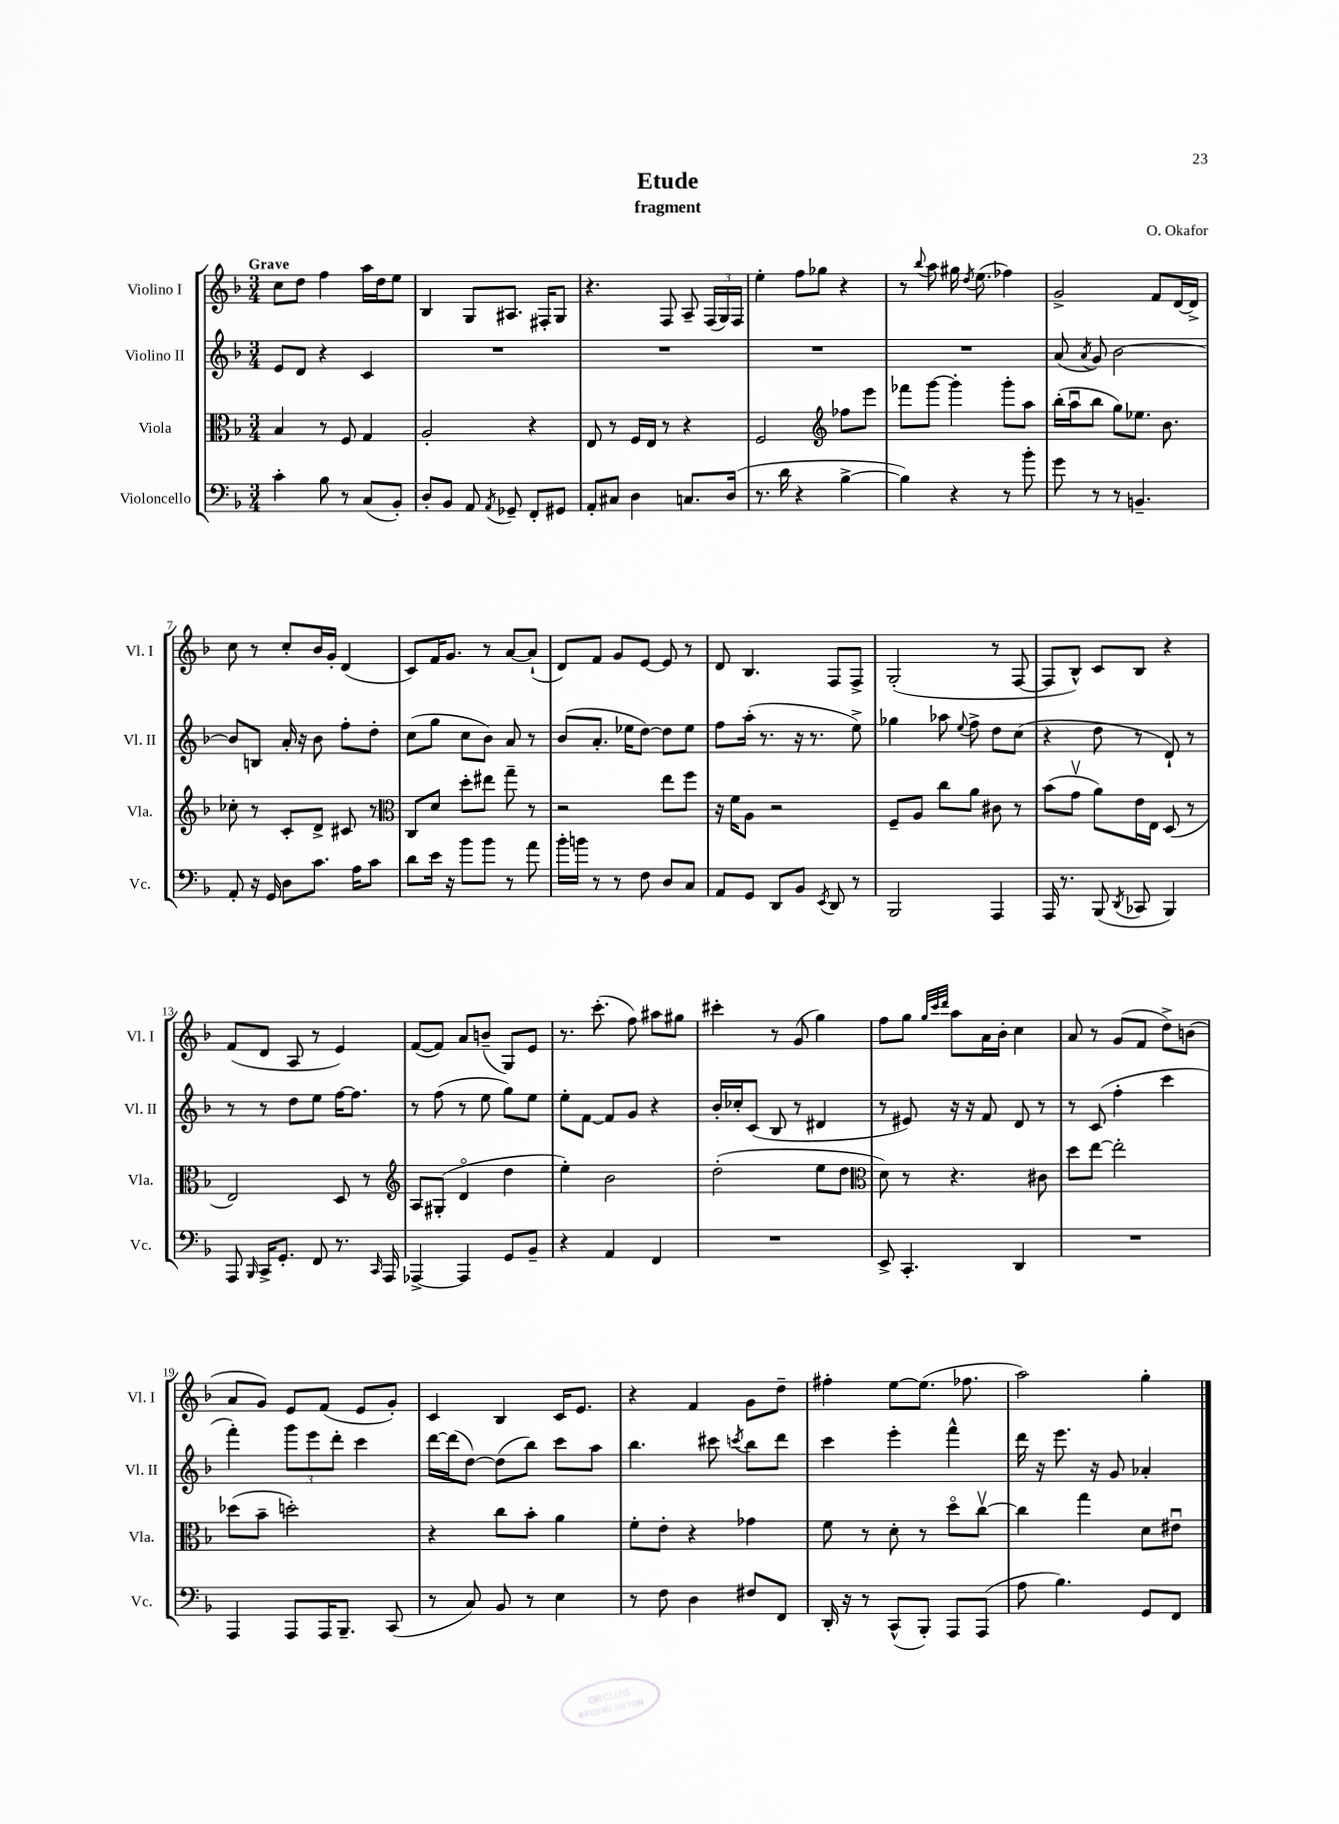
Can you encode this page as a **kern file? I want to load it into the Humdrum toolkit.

**kern	**kern	**kern	**kern
*part4	*part3	*part2	*part1
*staff4	*staff3	*staff2	*staff1
*I"Violoncello	*I"Viola	*I"Violino II	*I"Violino I
*I'Vc.	*I'Vla.	*I'Vl. II	*I'Vl. I
*clefF4	*clefC3	*clefG2	*clefG2
*k[b-]	*k[b-]	*k[b-]	*k[b-]
*M3/4	*M3/4	*M3/4	*M3/4
=1	=1	=1	=1
!	!	!	!LO:TX:a:B:t=Grave
4c'\	4B-/	8e/L	8cc\L
.	.	8d/J	8dd\J
8B-\	8r	4r	4ff\
8r	8F/	.	.
(8C/L	4G/	4c/	16aa\LL
.	.	.	16dd\J
8BB-'/J)	.	.	8ee\J
=2	=2	=2	=2
8D'/L	2A'/	2.r	4B-/
8BB-/J	.	.	.
8AA/	.	.	8G/L
8qAA/	.	.	.
8GG-X~/	.	.	8.A#X/J
8FF'/L	4r	.	.
.	.	.	16F#X'/KL
8GG#X/J	.	.	8G/J
=3	=3	=3	=3
8AA'/L	8E/	2.r	4.r
8C#X/J	8r	.	.
4D\	16F/LL	.	.
.	16E/JJ	.	.
.	8r	.	8F/
8.Cn/L	4r	.	8A~/
.	.	.	(24F/LL
.	.	.	24G/)
(16D/Jk	.	.	.
.	.	.	24F/JJ
=4	=4	=4	=4
8.r	2F/	2.r	4ee'\
16d\	.	.	.
4r	.	.	8ff\L
.	.	.	8gg-X\J
*	*clefG2	*	*
[4B-^\	8ff-X\L	.	4r
.	8eee\J	.	.
=5	=5	=5	=5
4B-\])	8fff-X\L	2.r	8r
.	.	.	8qqbb-/
.	[8ggg\J	.	8aa\
4r	4ggg'\]	.	16gg#X\
.	.	.	8qdd/
.	.	.	(8.ee\
8r	8ggg'\L	.	4ff-X\)
8b-'\	8aa\J	.	.
=6	=6	=6	=6
8g\	(16bb-'\LL	(8a/	2g^/
.	16aau\J	.	.
.	.	8qa/	.
8r	8bb-\J	8g/)	.
8r	8gg\L)	[2b-\	.
4.BBn~/	8.ee-X\J	.	.
.	.	.	8f/L
.	8.b-\	.	.
.	.	.	[16d/L
.	.	.	16d^/JJ]
!!LO:LB:g=z
=7	=7	=7	=7
8AA'/	8cc-X'\	8b-/L]	8cc\
16r	8r	8Bn/J	8r
16GG/	.	.	.
8D\L	8c'/L	16a'/	8cc'/L
.	.	16r	.
8.c\J	8d^/J	8b-\	16b-/L
.	.	.	16g'/JJ
.	8c#X/	8ff'\L	(4d/
16A\KL	.	.	.
8c\J	8r	8dd'\J	.
=8	=8	=8	=8
*	*clefC3	*	*
8d\L	8C/L	(8cc\L	8c/L)
16e\Jk	8d/J	8gg\J	16f/K
16r	.	.	8.g/J
8b-\L	8dd'\L	8cc\L	.
8b-\J	8ee#X\J	8b-\J)	8r
8r	8gg~\	8a/	[8a/L
8a\	8r	8r	(8a`/J]
=9	=9	=9	=9
16b-'\LL	2r	(8b-/L	8d/L)
16bn\JJ	.	.	.
8r	.	8.a'/J	8f/J
8r	.	.	8g/L
.	.	16ee-X\KL	.
8F\	.	[8dd\J)	[8e/J
8D/L	8ee\L	8dd\L]	8e/]
8C/J	8ff\J	8ee-\J	8r
=10	=10	=10	=10
8AA/L	16r	8ff\L	8d/
.	16f\KL	.	.
8GG/J	8A\J	(16aa'\Jk	4.B-/
.	.	8.r	.
8DD/L	2r	.	.
8BB-/J	.	16r	.
.	.	8.r	.
8qEE/	.	.	.
8DD/	.	.	8F/L
8r	.	8ee^\)	8F^/J
=11	=11	=11	=11
2BBB-/	8F~/L	4gg-X\	(2G'/
.	8A/J	.	.
.	8cc\L	8aa-X\	.
.	.	8qqee/	.
.	8a\J	8ff^\	.
4AAA/	8c#X\	8dd\L	8r
.	8r	(8cc\J	[8F/
=12	=12	=12	=12
16AAA/	(8b-\L	4r	8F/L]
8.r	.	.	.
.	8gv\J	.	8B-^^/J)
(8BBB-/	8a\L)	8dd\	8c/L
8qDD/	.	.	.
8CC-X/	16e\L	8r	8B-/J
.	16E\JJ	.	.
4BBB-/)	(8D/	8d`/)	4r
.	8r	8r	.
!!LO:LB:g=z
=13	=13	=13	=13
8AAA/	2E/)	8r	(8f/L
16qqBBB-/	.	.	.
16CC^/KL	.	8r	8d/J
8.GG'/J	.	.	.
.	.	8dd\L	8A/
8FF/	.	8ee\J	8r
8.r	8D/	[16ff\KL	4e/)
.	.	8.ff\J]	.
.	8r	.	.
16qqCC/	.	.	.
16AAA/	.	.	.
=14	=14	=14	=14
*	*clefG2	*	*
[4AAA-X^/	8A/L	8r	([8f/L
.	(8G#X'/J	(8ff\	8f/J])
4AAA-/]	4d/	8r	8a/L
.	.	8ee\	(8bn~/J
8GG/L	4dd\	8gg\L)	8G/L)
8BB-~/J	.	8ee\J	8e/J
=15	=15	=15	=15
4r	4ee'\)	8ee'\L	8.r
.	.	[8f\J	.
.	.	.	(8.ccc'\
4AA/	2b-\	8f/L]	.
.	.	8g/J	8ff\)
4FF/	.	4r	8aa#X\L
.	.	.	8gg#X\J
=16	=16	=16	=16
2.r	(2dd'\	16b-'/LL	4ccc#X'\
.	.	16cc-X'/J	.
.	.	(8c/J	.
.	.	8B-/	8r
.	.	8r	(8g/
.	8ee\L	4d#X/	4gg\)
.	8dd\J	.	.
=17	=17	=17	=17
*	*clefC3	*	*
8EE^/	8d\)	8r	8ff\L
4.CC'/	8r	8e#X/)	8gg\J
.	.	.	32qqgg/LLL
.	.	.	32qqccc/
.	.	.	32qqddd/JJJ
.	4.r	16r	8aa\L
.	.	16r	.
.	.	8f/	16a\L
.	.	.	16b-'\JJ
4DD/	.	8d/	4cc\
.	8c#X\	8r	.
=18	=18	=18	=18
2.r	8dd\L	8r	8a/
.	[8ee\J	(8c/	8r
.	2ee'\]	4ff'\	(8g/L
.	.	.	8f/J
.	.	4ccc\	8dd^\L)
.	.	.	(8bn\J
!!LO:LB:g=z
=19	=19	=19	=19
4AAA/	(8dd-X\L	4fff'\)	8a/L
.	8b-~\J	.	8g/J)
8AAA/L	2ddn'\)	12ggg\L	8e/L
.	.	12eee\	.
16AAA/K	.	.	(8f/J
.	.	12ddd'\J	.
8.BBB-~/J	.	.	.
.	.	4ccc\	8e/L
(8CC/	.	.	8g'/J)
=20	=20	=20	=20
8r	4r	[16ddd\LL	4c/
.	.	(16ddd\J]	.
8C/)	.	[8dd\J)	.
8BB-/	8cc\L	(8dd\L]	4B-/
8r	8b-'\J	8bb-\J)	.
4E\	4a\	8ccc\L	16c/KL
.	.	.	8.e/J
.	.	8aa\J	.
=21	=21	=21	=21
8r	8f'\L	4.bb-\	4r
8F\	8e'\J	.	.
4D\	4r	.	4f/
.	.	8ccc#X\	.
.	.	8qcccn/	.
8F#X/L	4g-X\	8bb-\L	8g\L
8FF/J	.	8ddd\J	8dd~\J
=22	=22	=22	=22
16DD'/	8f\	4ccc\	4ff#X'\
16r	.	.	.
8r	8r	.	.
(8CC^^/L	8d'\	4eee'\	[8ee\L
8BBB-'/J)	8r	.	(8.ee\J]
8AAA/L	8dd\L	4fff^^\	.
.	.	.	8.ff-X\
(8AAA/J	[8ccv\J	.	.
=23	=23	=23	=23
8A\	4cc\]	16ddd\	2aa\)
.	.	16r	.
4.B-\)	.	8.eee\	.
.	4gg\	.	.
.	.	16r	.
.	.	8g/	.
8GG/L	8d\L	4a-X'/	4gg'\
8FF/J	8e#Xu\J	.	.
==	==	==	==
*-	*-	*-	*-
